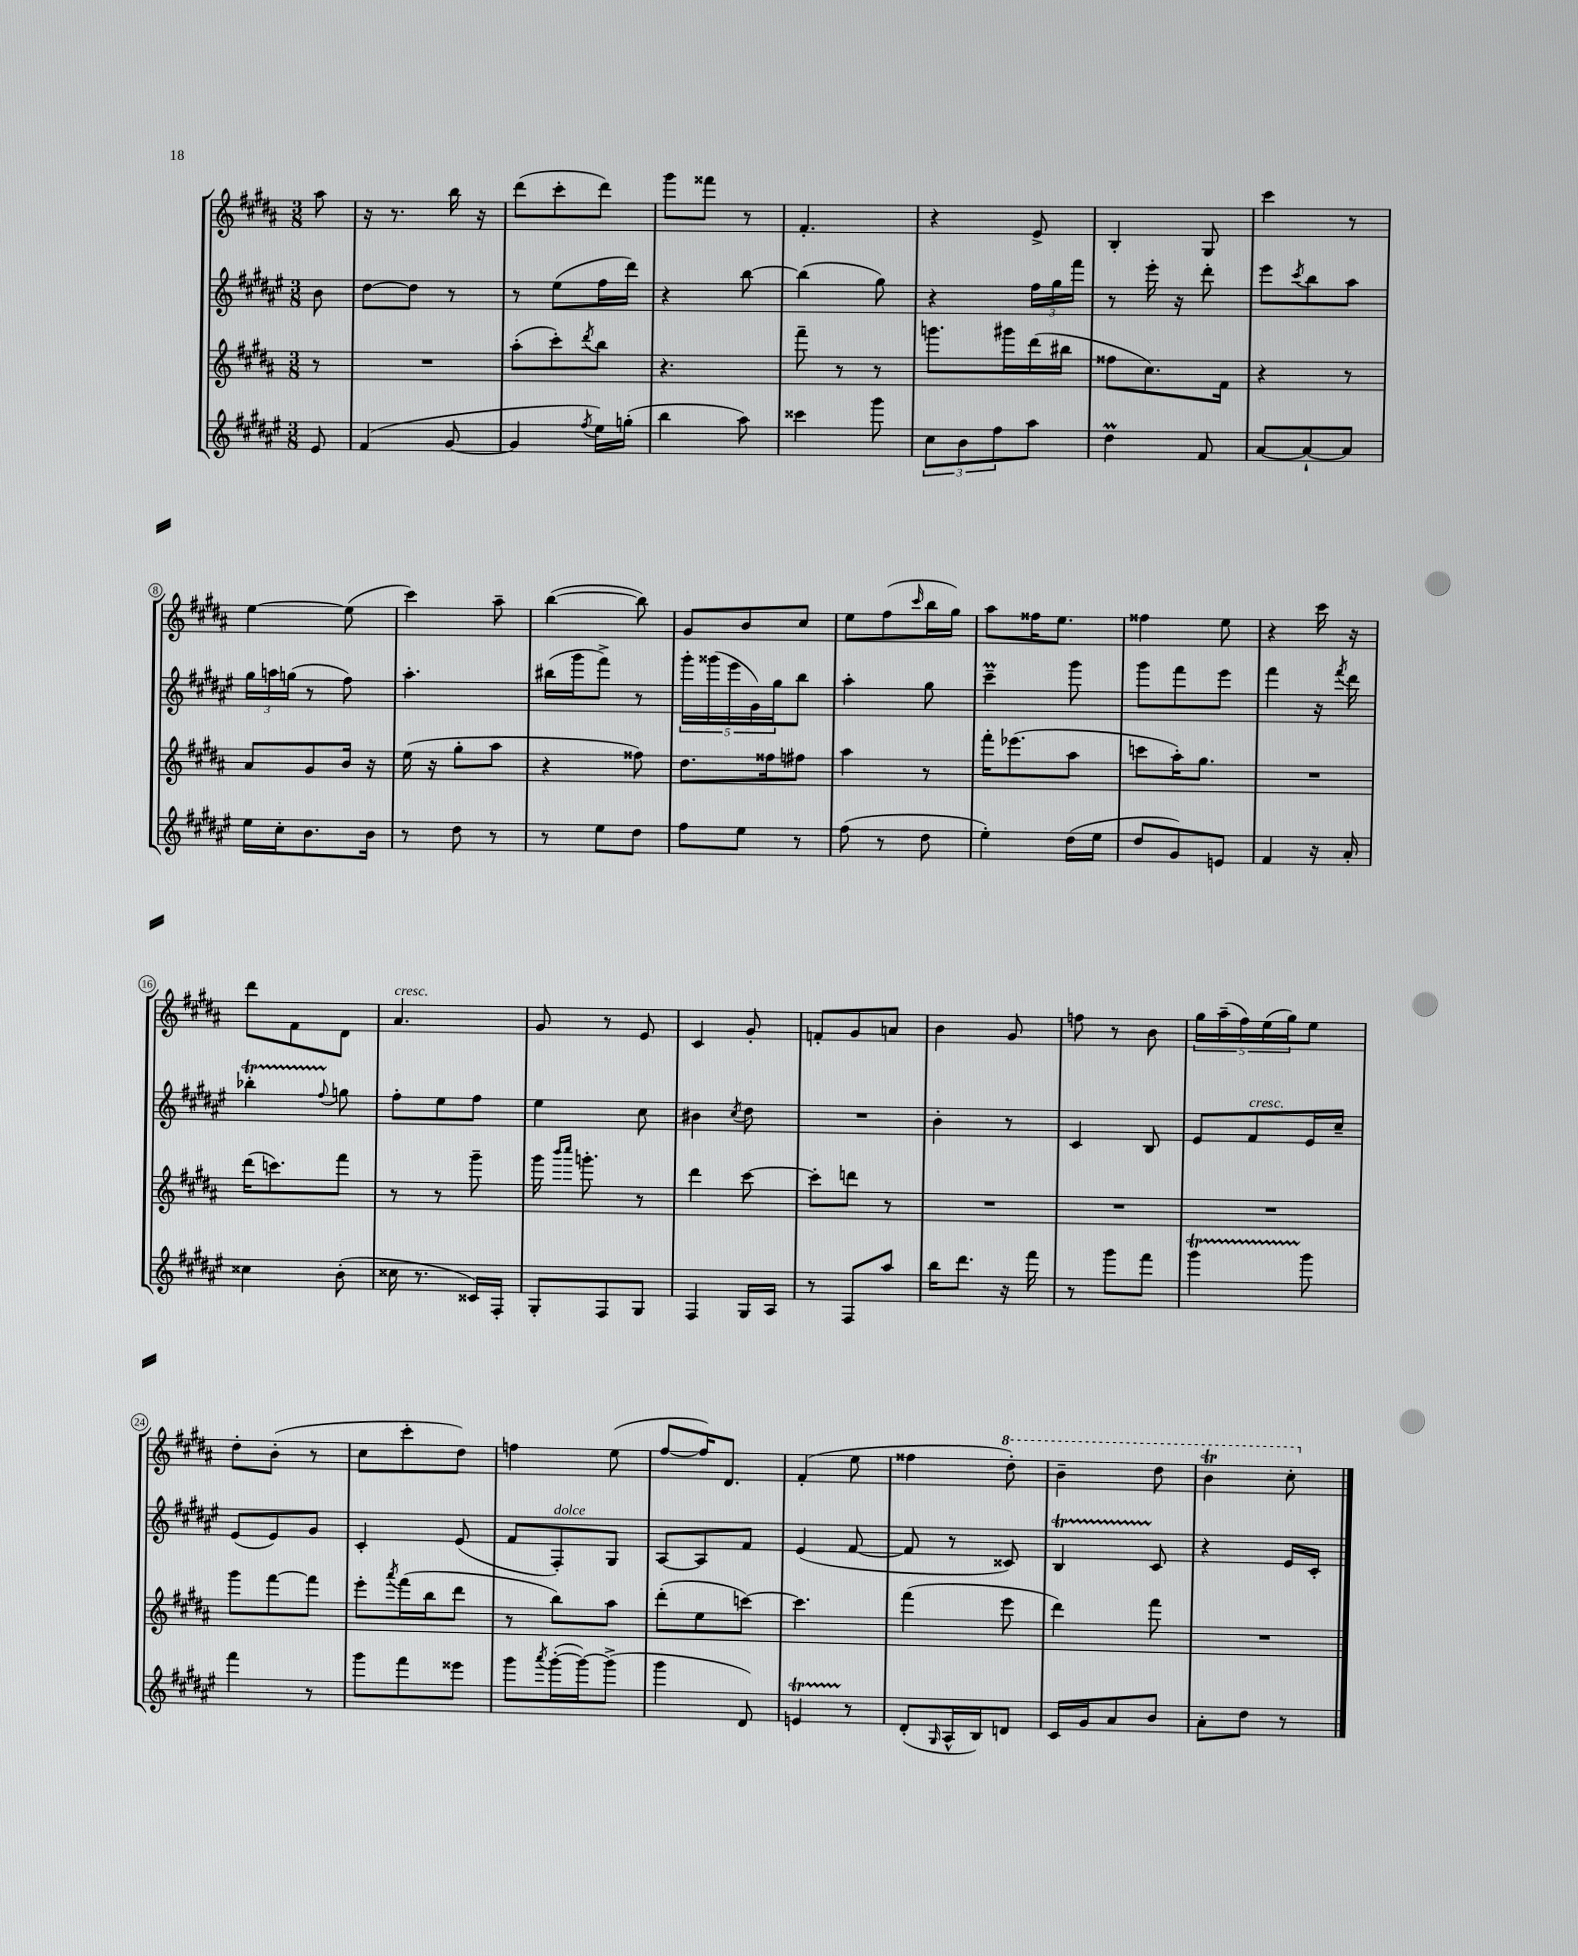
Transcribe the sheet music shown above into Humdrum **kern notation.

**kern	**kern	**kern	**kern
*part4	*part3	*part2	*part1
*staff4	*staff3	*staff2	*staff1
*clefG2	*clefG2	*clefG2	*clefG2
*k[f#c#g#d#a#e#]	*k[f#c#g#d#a#]	*k[f#c#g#d#a#e#]	*k[f#c#g#d#a#]
*M3/8	*M3/8	*M3/8	*M3/8
=	=	=	=
8e#/	8r	8b\	8aa#\
=1	=1	=1	=1
(4f#/	4.r	[8dd#\L	16r
.	.	.	8.r
.	.	8dd#\J]	.
[8g#/	.	8r	16bb\
.	.	.	16r
=2	=2	=2	=2
4g#/]	(8aa#'\L	8r	(8ddd#\L
.	8ccc#'\)	(8ee#\L	8ccc#'\
8qff#/	8qddd#/	.	.
16ee#\LL)	8bb\J	16ff#\L	8ddd#\J)
(16ggn'\JJ	.	16ddd#\JJ)	.
=3	=3	=3	=3
4bb\	4.r	4r	8ggg#\L
.	.	.	8fff##X\J
8aa#\)	.	[8bb\	8r
=4	=4	=4	=4
4ccc##X\	8fff#~\	(4bb\]	4.f#'/
.	8r	.	.
8ggg#\	8r	8gg#\)	.
=5	=5	=5	=5
12cc#\L	8.gggn\L	4r	4r
12b\	.	.	.
12ff#\	.	.	.
.	16ggg#X\L	.	.
8aa#\J	(16ddd#\	24ff#\LL	8e^/
.	.	24gg#\	.
.	16bb#X\JJ	.	.
.	.	24fff#\JJ	.
=6	=6	=6	=6
4dd#M\	8ff##X\L	8r	4B'/
.	8.cc#\)	16eee#'\	.
.	.	16r	.
8f#/	.	8ddd#'\	8G#/
.	16f#\Jk	.	.
=7	=7	=7	=7
[8a#/L	4r	8eee#\L	4ccc#\
.	.	8qccc#/	.
8a#`/_	.	8bb\	.
8a#/J]	8r	8aa#\J	8r
!!LO:LB:g=z
=8	=8	=8	=8
16ee#\LL	8a#/L	24gg#\LL	[4ee\
.	.	24aan\	.
16cc#'\J	.	.	.
.	.	(24ggn\JJ	.
8.b\	8g#/	8r	.
.	16b/Jk	8ff#\)	(8ee\]
16b\Jk	16r	.	.
=9	=9	=9	=9
8r	(16ee\	4.aa#'\	4ccc#\)
.	16r	.	.
8dd#\	8gg#'\L	.	.
8r	8aa#\J	.	8aa#~\
=10	=10	=10	=10
8r	4r	(16bb#X\LL	([4bb\
.	.	16ggg#\J	.
8ee#\L	.	8fff#^\J)	.
8dd#\J	8ff##X\)	8r	8bb\])
=11	=11	=11	=11
8ff#\L	8.dd#\L	20ggg#'\LL	8g#/L
.	.	(20ggg##X\	.
.	.	20eee#\	.
8ee#\J	.	.	8b/
.	.	20g#\)	.
.	16ff##X\k	.	.
.	.	20gg#\J	.
8r	8ff#X\J	8bb\J	8cc#/J
=12	=12	=12	=12
(8ff#\	4aa#\	4aa#'\	8ee\L
8r	.	.	(8ff#\
.	.	.	16qqccc#/
8dd#\	8r	8gg#\	16bb\L
.	.	.	16gg#\JJ)
=13	=13	=13	=13
4ee#'\)	16fff#'\KL	4ccc#M~\	8aa#\L
.	(8.eee-X\	.	.
.	.	.	16ff##X\K
.	.	.	8.ee\J
(16dd#\LL	8aa#\J	8ggg#\	.
16ee#\JJ	.	.	.
=14	=14	=14	=14
8dd#/L	8cccn\L	8ggg#\L	4ff##X\
8g#/)	16aa#'\K)	8fff#\	.
.	8.gg#\J	.	.
8en/J	.	8eee#\J	8ee\
=15	=15	=15	=15
4f#/	4.r	4fff#\	4r
16r	.	16r	16ccc#\
.	.	8qfff#/	.
16a#'/	.	16ddd#\	16r
!!LO:LB:g=z
=16	=16	=16	=16
4cc##X\	(16ddd#\KL	4bb-XT'\	8ddd#\L
.	8.cccn\)	.	.
.	.	.	8f#\
.	.	8qqff#/	.
(8b'\	8fff#\J	8ggn\	8d#\J
=17	=17	=17	=17
!	!	!	!LO:TX:a:i:t=cresc.
16cc##X\	8r	8ff#'\L	4.a#/
8.r	.	.	.
.	8r	8ee#\	.
16c##X/LL)	8ggg#~\	8ff#\J	.
16F#'/JJ	.	.	.
=18	=18	=18	=18
8G#'/L	16ggg#\	4ee#\	8g#/
.	16qqbbb/LL	.	.
.	16qqcccc#/JJ	.	.
.	8.gggn'\	.	.
8F#/	.	.	8r
8G#/J	8r	8cc#\	8e/
=19	=19	=19	=19
4F#/	4ddd#\	4b#X\	4c#/
.	.	8qcc#/	.
16G#/LL	[8ccc#\	8dd#\	8g#'/
16A#/JJ	.	.	.
=20	=20	=20	=20
8r	8ccc#'\L]	4.r	8fn'/L
8F#/L	8dddn\J	.	8g#/
8aa#/J	8r	.	8an/J
=21	=21	=21	=21
16bb\KL	4.r	4b'\	4b\
8.ddd#\J	.	.	.
16r	.	8r	8g#/
16fff#\	.	.	.
=22	=22	=22	=22
8r	4.r	4c#/	8ffn\
8ggg#\L	.	.	8r
8fff#\J	.	8B/	8b\
=23	=23	=23	=23
4ggg#T\	4.r	8e#/L	20gg#\LL
.	.	.	(20aa#~\
.	.	.	20ff#\)
!	!	!LO:TX:a:i:t=cresc.	!
.	.	8f#/	.
.	.	.	(20ee\
.	.	.	20gg#\J)
8ggg#\	.	16e#/L	8ee\J
.	.	16cc#~/JJ	.
!!LO:LB:g=z
=24	=24	=24	=24
4fff#\	8ggg#\L	(8e#/L	8dd#'\L
.	[8fff#\	8e#/)	(8b'\J
8r	8fff#\J]	8g#/J	8r
=25	=25	=25	=25
8ggg#\L	8eee'\L	4c#'/	8cc#\L
.	8qaaa#/	.	.
8fff#\	(16fff#\L	.	8ccc#'\
.	16bb\J	.	.
8eee##X\J	8ddd#\J	(8e#/	8dd#\J)
=26	=26	=26	=26
8ggg#\L	8r	8f#/L	4ffn\
8qaaa#/	.	.	.
!	!	!LO:TX:a:i:t=dolce	!
([16ggg#'\L	8bb\L)	8F#'/)	.
16ggg#\J_)	.	.	.
(8ggg#^\J]	8aa#\J	8G#/J	(8ee\
=27	=27	=27	=27
4ggg#\	(8ddd#'\L	[8A#/L	[8ff#/L
.	8ee\	8A#/]	16ff#/K])
.	.	.	8.d#/J
8d#/)	[8cccn\J)	8f#/J	.
=28	=28	=28	=28
4enT/	4.ccc\]	(4e#/	(4f#'/
8r	.	[8f#/	8ee\
=29	=29	=29	=29
(8d#'/L	(4fff#\	8f#/]	4ff##X\
16qqG#/	.	.	.
16A#^^/L	.	8r	.
16B/J)	.	.	.
*	*	*	*8va
8dn/J	8eee\	8c##X/)	8ddd#'\)
=30	=30	=30	=30
16c#/LL	4ddd#\)	4BT/	4bb~\
16g#/J	.	.	.
8a#/	.	.	.
8b/J	8fff#\	8c#/	8ddd#\
=31	=31	=31	=31
8a#'\L	4.r	4r	4bbT\
8dd#\J	.	.	.
8r	.	16e#/LL	8ccc#'\
.	.	16c#'/JJ	.
*	*	*	*X8va
==	==	==	==
*-	*-	*-	*-
